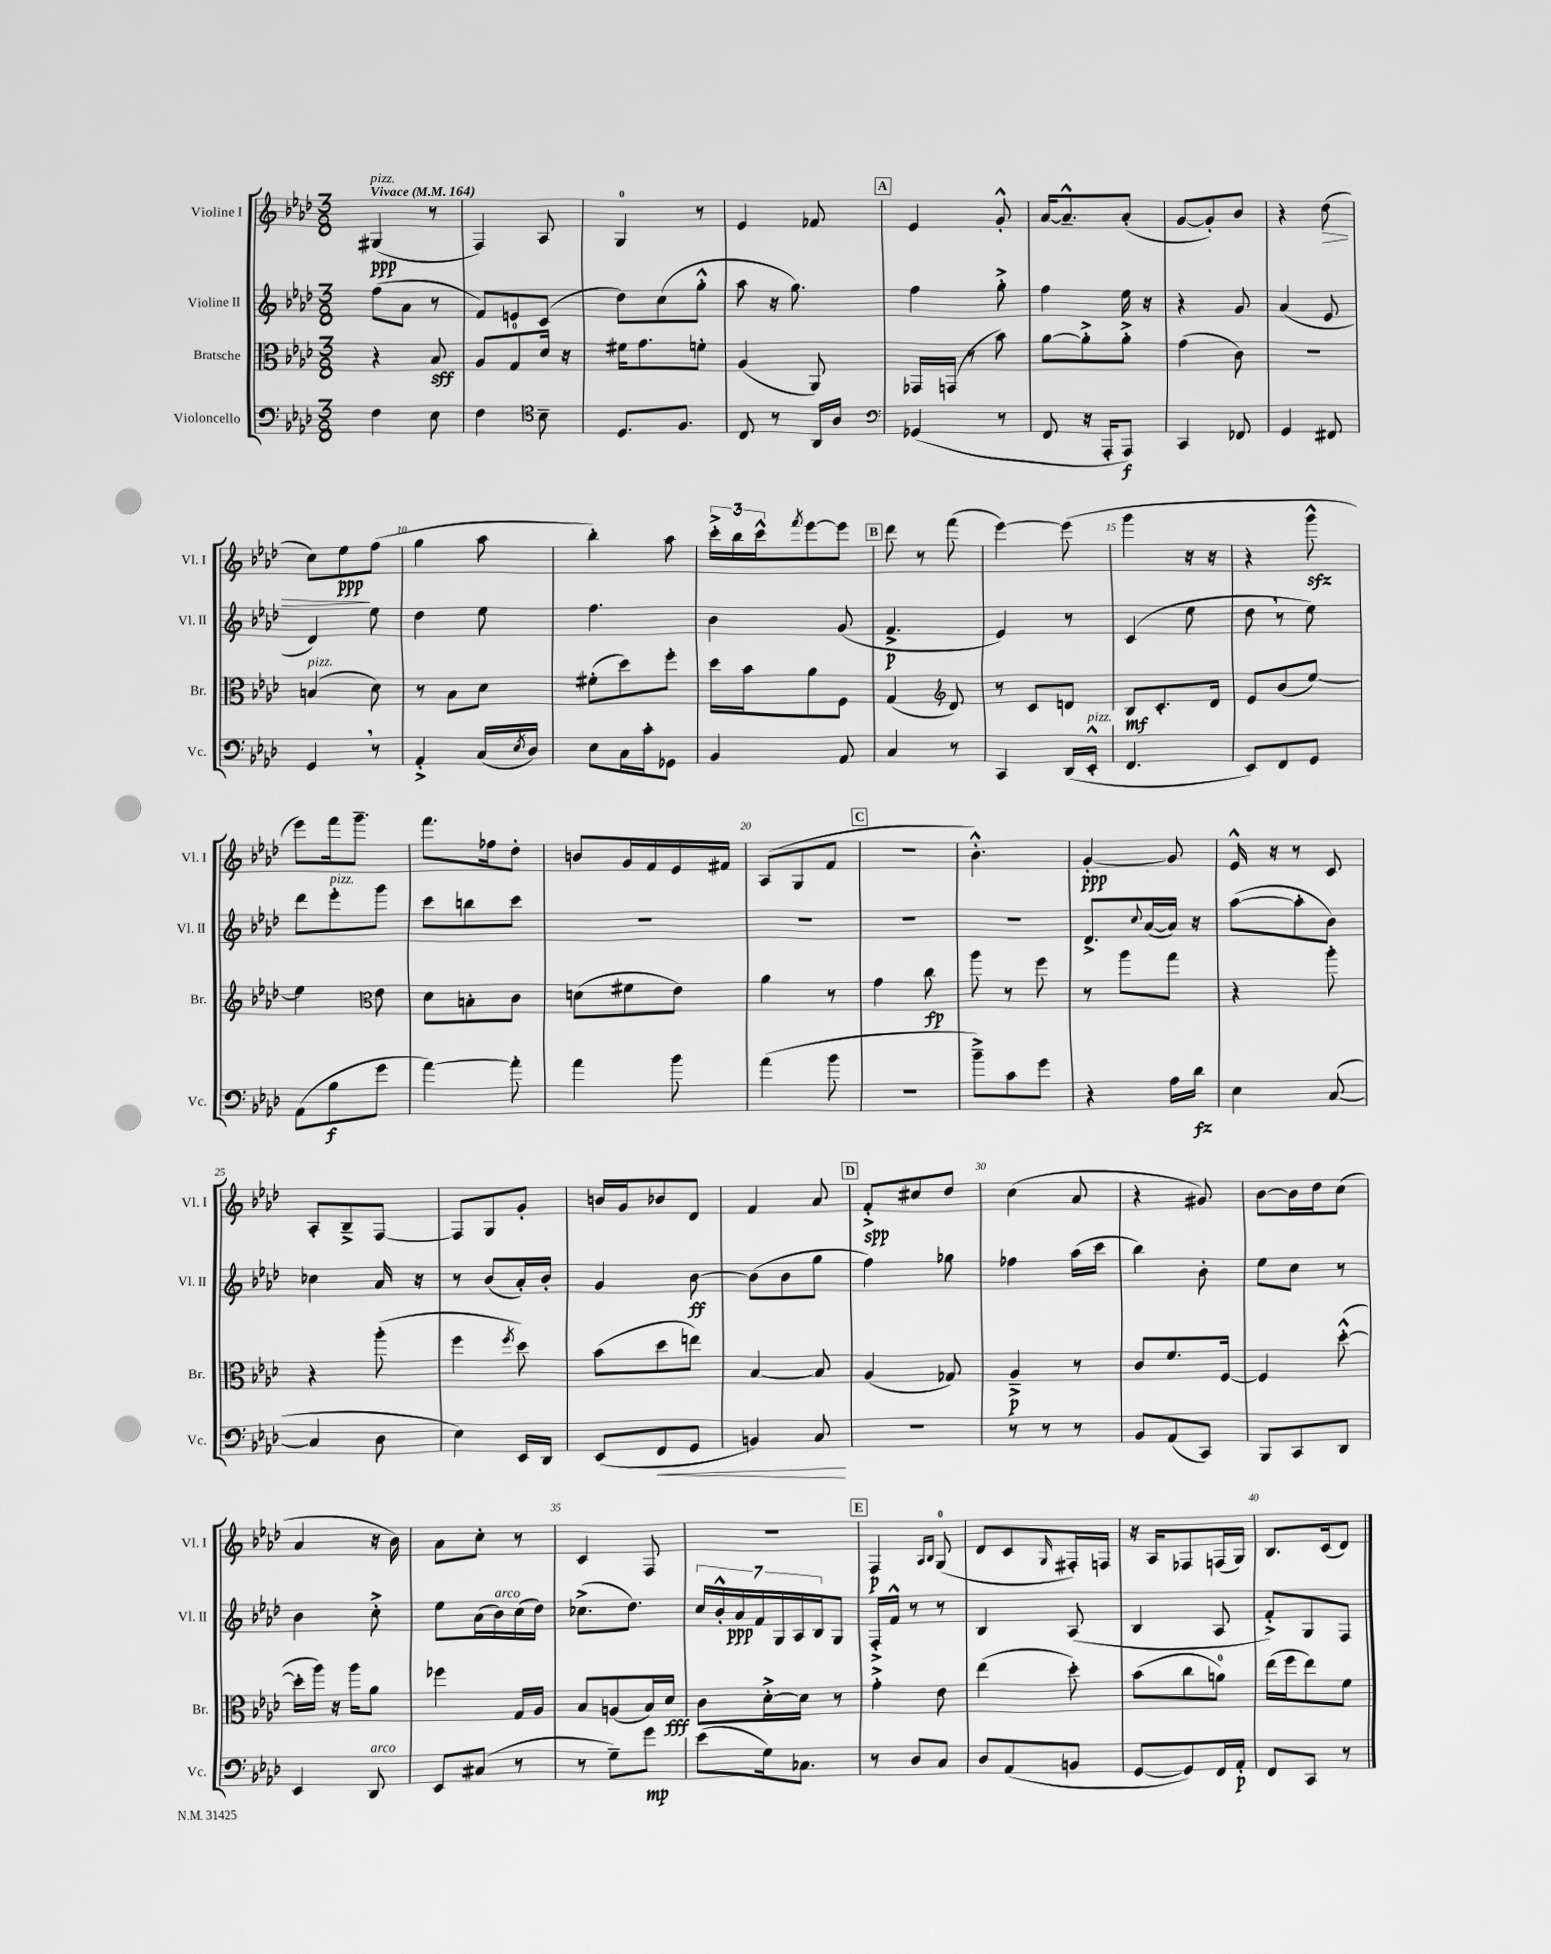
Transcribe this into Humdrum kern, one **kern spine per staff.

**kern	**dynam	**kern	**dynam	**kern	**dynam	**kern	**dynam
*part4	*part4	*part3	*part3	*part2	*part2	*part1	*part1
*staff4	*staff4	*staff3	*staff3	*staff2	*staff2	*staff1	*staff1
*I"Violoncello	*	*I"Bratsche	*	*I"Violine II	*	*I"Violine I	*
*I'Vc.	*	*I'Br.	*	*I'Vl. II	*	*I'Vl. I	*
*clefF4	*	*clefC3	*	*clefG2	*	*clefG2	*
*k[b-e-a-d-]	*	*k[b-e-a-d-]	*	*k[b-e-a-d-]	*	*k[b-e-a-d-]	*
*M3/8	*	*M3/8	*	*M3/8	*	*M3/8	*
*MM164	*	*MM164	*	*MM164	*	*MM164	*
=1	=1	=1	=1	=1	=1	=1	=1
!	!	!	!	!	!	!LO:TX:a:B:t=Vivace	!
!	!	!	!	!	!	!LO:TX:a:i:t=pizz.	!
4F\	.	4r	.	(8ff\L	.	(4G#X/	ppp
.	.	.	.	8a-\J	.	.	.
8E-\	.	8B-/	sff	8r	.	8r	.
=2	=2	=2	=2	=2	=2	=2	=2
4F\	.	8A-/L	.	8f/L)	.	4F/)	.
.	.	8G/	.	8en/	.	.	.
*clefC4	*	*	*	*	*	*	*
8B-~\	.	16d-/Jk	.	(8c/J	.	8A-/	.
.	.	16r	.	.	.	.	.
=3	=3	=3	=3	=3	=3	=3	=3
8.D-/L	.	16f#X\KL	.	8dd-\L)	.	4G/	.
.	.	8.g\	.	.	.	.	.
.	.	.	.	(8cc\	.	.	.
8.F/J	.	.	.	.	.	.	.
.	.	8fn'\J	.	8gg'^^\J	.	8r	.
=4	=4	=4	=4	=4	=4	=4	=4
8C/	.	(4A-/	.	8aa-\	.	4e-/	.
8r	.	.	.	16r	.	.	.
.	.	.	.	8.gg\)	.	.	.
16AA-/LL	.	8AA-/)	.	.	.	8f-X/	.
16A-/JJ	.	.	.	.	.	.	.
!!LO:REH:place=s1:t=A
=5	=5	=5	=5	=5	=5	=5	=5
*clefF4	*	*	*	*	*	*	*
(4GG-X/	.	16GG-X/LL	.	4ff\	.	4e-/	.
.	.	(16GGn/JJ	.	.	.	.	.
.	.	8r	.	.	.	.	.
8r	.	8b-\)	.	8gg'^\	.	8g'^^/	.
=6	=6	=6	=6	=6	=6	=6	=6
8FF/	.	[8a-\L	.	4ff\	.	[16a-/KL	.
.	.	.	.	.	.	8.a-~^^/]	.
16r	.	8a-'^\]	.	.	.	.	.
16AAA-'/KL	.	.	.	.	.	.	.
8AAA-/J)	f	8a-'^\J	.	16ee-\	.	(8a-'/J	.
.	.	.	.	16r	.	.	.
=7	=7	=7	=7	=7	=7	=7	=7
4CC/	.	(4g\	.	4r	.	[8g/L	.
.	.	.	.	.	.	8g'/])	.
8FF-X/	.	8c\)	.	8g/	.	8b-/J	.
=8	=8	=8	=8	=8	=8	=8	=8
4GG/	.	4.r	.	(4a-/	.	4r	.
!	!	!	!	!	!	!	!LO:HP:b
8FF#X/	.	.	.	8e-/	.	(8dd-\	>
!!LO:LB:g=z
=9	=9	=9	=9	=9	=9	=9	=9
!	!	!LO:TX:a:i:t=pizz.	!	!	!	!	!
4GG,/	.	(4Bn/	.	4d-/)	.	8cc\L)	.
.	.	.	.	.	.	8ee-\	ppp
8r	.	8d-\)	.	8ee-\	.	(8ff\J	]
=10	=10	=10	=10	=10	=10	=10	=10
4AA-'^/	.	8r	.	4dd-\	.	4gg\	.
.	.	8B-\L	.	.	.	.	.
(16C/LL	.	8d-\J	.	8ee-\	.	8aa-\	.
8qE-/	.	.	.	.	.	.	.
16D-/JJ)	.	.	.	.	.	.	.
=11	=11	=11	=11	=11	=11	=11	=11
8E-\L	.	(8f#X'\L	.	4.ff\	.	4bb-'\)	.
16C\L	.	8dd-\)	.	.	.	.	.
16c'\J	.	.	.	.	.	.	.
8GG-X\J	.	8ff'\J	.	.	.	8aa-\	.
=12	=12	=12	=12	=12	=12	=12	=12
4BB-/	.	16dd-\LL	.	4b-\	.	24ccc'^\LL	.
.	.	.	.	.	.	24bb-\	.
.	.	16b-\J	.	.	.	.	.
.	.	.	.	.	.	24ccc^^\J	.
.	.	.	.	.	.	8qfff/	.
.	.	8a-\	.	.	.	[8eee-\	.
8AA-/	.	8F\J	.	(8g/	.	8eee-\J]	.
!!LO:REH:place=s1:t=B
=13	=13	=13	=13	=13	=13	=13	=13
4C/	.	(4G/	.	4.f^/	p	8ddd-\	.
.	.	.	.	.	.	8r	.
*	*	*clefG2	*	*	*	*	*
8r	.	8d-/)	.	.	.	(8fff\	.
=14	=14	=14	=14	=14	=14	=14	=14
4CC/	.	8r	.	4e-/)	.	[4eee-\)	.
.	.	8c/L	.	.	.	.	.
(16DD-/LL	.	8dn/J	.	8r	.	(8eee-\]	.
!LO:TX:a:i:t=pizz.	!	!	!	!	!	!	!
16EE-'^^/JJ	.	.	.	.	.	.	.
=15	=15	=15	=15	=15	=15	=15	=15
4.FF/	.	8B-/L	mf	(4c/	.	4ggg\	.
.	.	8.c'/	.	.	.	.	.
.	.	.	.	8ee-\	.	16r	.
.	.	16d-/Jk	.	.	.	16r	.
=16	=16	=16	=16	=16	=16	=16	=16
8EE-/L)	.	8e-/L	.	8dd-,\	.	4r	.
8FF/	.	(8b-/	.	8r	.	.	.
8GG/J	.	[8ee-/J)	.	8ee-\)	.	8gggzz^^\	.
!!LO:LB:g=z
=17	=17	=17	=17	=17	=17	=17	=17
(8AA-\L	.	4ee-\]	.	8ddd-\L	.	8eee-\L)	.
!	!	!	!	!LO:TX:a:i:t=pizz.	!	!	!
8B-\	f	.	.	8eee-'\	.	16fff\k	.
.	.	.	.	.	.	8.ggg~\J	.
*	*	*clefC3	*	*	*	*	*
8g\J	.	8e-\	.	8ggg\J	.	.	.
=18	=18	=18	=18	=18	=18	=18	=18
[4a-\)	.	8d-\L	.	8ccc\L	.	8.fff\L	.
.	.	8Bn'\	.	8bbn\	.	.	.
.	.	.	.	.	.	16ff-X\k	.
8a-'\]	.	8c\J	.	8ccc\J	.	8dd-'\J	.
=19	=19	=19	=19	=19	=19	=19	=19
4a-\	.	(8dn\L	.	4.r	.	8bn/L	.
.	.	8f#X\	.	.	.	16g/L	.
.	.	.	.	.	.	16f/	.
8b-\	.	8e-\J)	.	.	.	16e-/	.
.	.	.	.	.	.	16f#X/JJ	.
=20	=20	=20	=20	=20	=20	=20	=20
(4a-\	.	4a-\	.	4.r	.	(8A-/L	.
.	.	.	.	.	.	8G/	.
8b-\	.	8r	.	.	.	8f/J	.
!!LO:REH:place=s1:t=C
=21	=21	=21	=21	=21	=21	=21	=21
4.r	.	4g\	.	4.r	.	4.r	.
.	.	8cc\	fp	.	.	.	.
=22	=22	=22	=22	=22	=22	=22	=22
8b-~^\L)	.	8aa-\	.	4.r	.	4.b-'^^\)	.
8c\	.	8r	.	.	.	.	.
8g\J	.	8ff\	.	.	.	.	.
=23	=23	=23	=23	=23	=23	=23	=23
4r	.	8r	.	8.d-^/L	.	[4g'/	ppp
.	.	8aa-\L	.	.	.	.	.
.	.	.	.	8qqcc/	.	.	.
.	.	.	.	([16a-/L	.	.	.
16A-\LL	.	8gg\J	.	16a-/JJ])	.	8g/]	.
16d-\JJ	fz	.	.	16r	.	.	.
=24	=24	=24	=24	=24	=24	=24	=24
4E-\	.	4r	.	([8aa-\L	.	16e-^^/	.
.	.	.	.	.	.	16r	.
.	.	.	.	8aa-'\]	.	8r	.
([8C/	.	8aa-'\	.	8b-\J)	.	8c/	.
!!LO:LB:g=z
=25	=25	=25	=25	=25	=25	=25	=25
4C/]	.	4r	.	4cc-X\	.	8A-'/L	.
.	.	.	.	.	.	8B-~^/	.
8D-\	.	(8aa-'\	.	16a-/	.	[8F/J	.
.	.	.	.	16r	.	.	.
=26	=26	=26	=26	=26	=26	=26	=26
4E-\)	.	4ff\	.	8r	.	8F/L]	.
.	.	.	.	(8b-/L	.	8G/	.
.	.	8qff/	.	.	.	.	.
16EE-/LL	.	8dd-\)	.	16a-'/L)	.	8g'/J	.
16DD-/JJ	.	.	.	16b-'/JJ	.	.	.
=27	=27	=27	=27	=27	=27	=27	=27
(8EE-/L	.	(8b-\L	.	4g/	.	16bn/LL	.
.	.	.	.	.	.	16g/J	.
!	!LO:HP:b	!	!	!	!	!	!
8FF/	<	8dd-\	.	.	.	8b-X/	.
8GG/J	.	8een\J)	.	[8b-\	ff	8d-/J	.
=28	=28	=28	=28	=28	=28	=28	=28
4BBn/)	.	[4B-/	.	(8b-\L]	.	4f/	.
.	.	.	.	8b-\	.	.	.
8C/	.	8B-/]	.	8gg\J	.	8a-/	.
.	[	.	.	.	.	.	.
!!LO:REH:place=s1:t=D
=29	=29	=29	=29	=29	=29	=29	=29
4.r	.	(4A-/	.	4ff\)	.	8f'^/L	spp
.	.	.	.	.	.	8cc#X/	.
.	.	8G-X/)	.	8gg-X\	.	8dd-/J	.
=30	=30	=30	=30	=30	=30	=30	=30
8r	.	4A-~^/	p	4ff-X\	.	(4cc\	.
8r	.	.	.	.	.	.	.
8r	.	8r	.	(16aa-\LL	.	8a-/	.
.	.	.	.	16ccc\JJ	.	.	.
=31	=31	=31	=31	=31	=31	=31	=31
8BB-/L	.	8c/L	.	4bb-\)	.	4r	.
(8AA-/	.	8.f/	.	.	.	.	.
8CC/J)	.	.	.	8b-'\	.	8g#X/)	.
.	.	[16F/Jk	.	.	.	.	.
=32	=32	=32	=32	=32	=32	=32	=32
8BBB-/L	.	4F/]	.	8ee-\L	.	[8b-\L	.
8CC/	.	.	.	8cc\J	.	16b-\L]	.
.	.	.	.	.	.	16dd-\J	.
8DD-/J	.	([8dd-'^^\	.	8r	.	(8cc\J	.
!!LO:LB:g=z
=33	=33	=33	=33	=33	=33	=33	=33
4EE-/	.	16dd-'\LL]	.	4b-\	.	4a-/	.
.	.	16aa-\JJ)	.	.	.	.	.
.	.	16r	.	.	.	.	.
.	.	16aa-\KL	.	.	.	.	.
!LO:TX:a:i:t=arco	!	!	!	!	!	!	!
8DD-/	.	8a-\J	.	8cc'^\	.	16r	.
.	.	.	.	.	.	16b-\)	.
=34	=34	=34	=34	=34	=34	=34	=34
8EE-/L	.	4ff-X\	.	8ee-\L	.	8a-\L	.
(8C#X/J	.	.	.	(16a-\L	.	8cc'\J	.
!	!	!	!	!LO:TX:a:i:t=arco	!	!	!
.	.	.	.	16b-\)	.	.	.
8r	.	16G/LL	.	(16cc\	.	8r	.
.	.	16A-/JJ	.	16dd-\JJ)	.	.	.
=35	=35	=35	=35	=35	=35	=35	=35
8r	.	8B-/L	.	(8.cc-X^\L	.	4c/	.
8G~\L)	.	(8An/	.	.	.	.	.
.	.	.	.	8.dd-\J)	.	.	.
8g\J	mp	16B-/L)	.	.	.	8F/	.
.	.	16d-/JJ	fff	.	.	.	.
=36	=36	=36	=36	=36	=36	=36	=36
(8e-\L	.	8c\L	.	28cc/LL	.	4.r	.
.	.	.	.	28b-'^^/	.	.	.
.	.	.	.	28a-/	ppp	.	.
.	.	.	.	28f/	.	.	.
16G\k)	.	[16d-'^\L	.	.	.	.	.
.	.	.	.	28G/	.	.	.
.	.	.	.	28A-/	.	.	.
8.C-X\J	.	16d-\JJ]	.	.	.	.	.
.	.	.	.	28B-/J	.	.	.
.	.	8r	.	8G/J	.	.	.
!!LO:REH:place=s1:t=E
=37	=37	=37	=37	=37	=37	=37	=37
8r	.	4g'^\	.	16F'^/LL	.	4F/	p
.	.	.	.	16f^^/JJ	.	.	.
8D-/L	.	.	.	8r	.	.	.
.	.	.	.	.	.	16qqA-/LL	.
.	.	.	.	.	.	16qqB-/JJ	.
8C/J	.	8e-\	.	8r	.	(8G/	.
=38	=38	=38	=38	=38	=38	=38	=38
8D-/L	.	(4ee-\	.	4B-/	.	8d-/L	.
(8AA-/	.	.	.	.	.	8c/	.
.	.	.	.	.	.	16qqG/	.
8BBn/J	.	8dd-'\)	.	(8A-/	.	16F#X'/L)	.
.	.	.	.	.	.	16Fn/JJ	.
=39	=39	=39	=39	=39	=39	=39	=39
[8GG/L	.	(8b-\L	.	4B-/	.	16r	.
.	.	.	.	.	.	16A-/KL	.
8GG/])	.	8cc\	.	.	.	8F-X/	.
16FF/L	.	8an\J)	.	8A-/	.	(16Fn/L	.
16AA-'/JJ	p	.	.	.	.	16G/JJ)	.
=40	=40	=40	=40	=40	=40	=40	=40
8FF/L	.	(16ee-\LL	.	8f'^/L)	.	8.B-/L	.
.	.	16ff\J	.	.	.	.	.
8CC/J	.	8ee-\)	.	8G/	.	.	.
.	.	.	.	.	.	(16c/k	.
8r	.	8f\J	.	8F/J	.	8d-/J)	.
==	==	==	==	==	==	==	==
*-	*-	*-	*-	*-	*-	*-	*-
